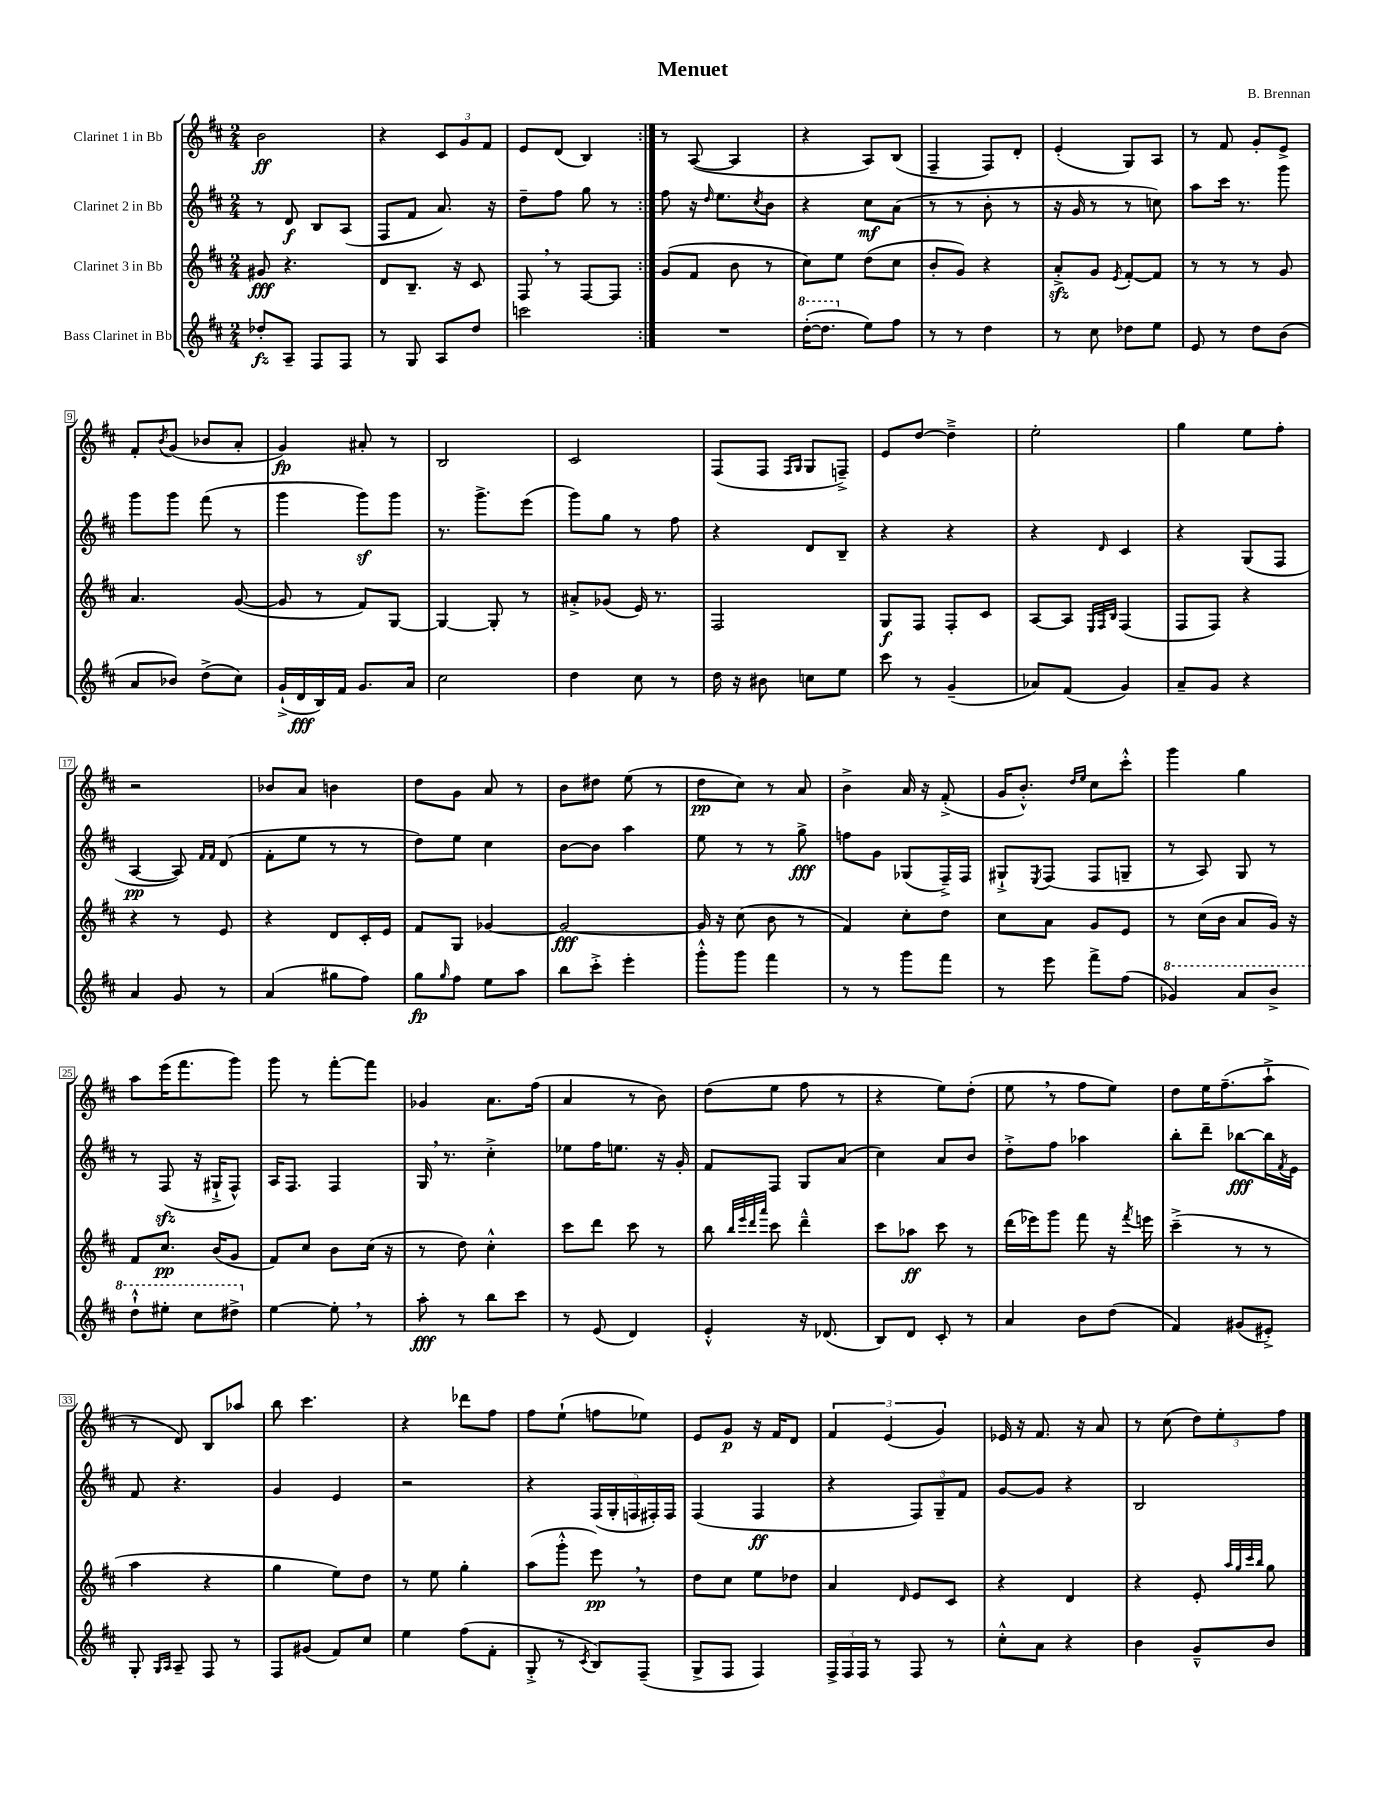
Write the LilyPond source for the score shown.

\header { title = "Menuet" composer = "B. Brennan" }
<<
\new StaffGroup <<
\new Staff = "s0" \with { instrumentName = "Clarinet 1 in Bb" } {
    \clef treble \key d \major \numericTimeSignature \time 2/4
    \repeat volta 2 { b'2\ff |
    r4 \tuplet 3/2 { cis'8 g'8 fis'8 } |
    e'8 d'8( b4) | }
    r8 a8~( a4 |
    r4 a8) b8( |
    fis4-- fis8) d'8-. |
    e'4-.( g8) a8 |
    r8 fis'8 g'8-. e'8-> |
    fis'8-. \acciaccatura { b'8 } g'8( bes'8 a'8-. |
    g'4\fp) ais'8-. r8 |
    b2 |
    cis'2 |
    fis8( fis8 \grace { fis16 g16 } g8 f8--->) |
    e'8 d''8~ d''4---> |
    e''2-. |
    g''4 e''8 fis''8-. |
    r2 |
    bes'8 a'8 b'4 |
    d''8 g'8 a'8 r8 |
    b'8 dis''8 e''8( r8 |
    d''8\pp cis''8) r8 a'8 |
    b'4-> a'16 r16 fis'8-.->( |
    g'16 b'8.-.-^) \grace { d''16 e''16 } cis''8 cis'''8-.-^ |
    g'''4 g''4 |
    a''8 e'''16( fis'''8. g'''8) |
    g'''8 r8 fis'''8~-. fis'''8 |
    ges'4 a'8. fis''16( |
    a'4 r8 b'8) |
    d''8( e''8 fis''8 r8 |
    r4 e''8) d''8-.( |
    e''8 \breathe r8 fis''8 e''8) |
    d''8 e''16 fis''8.--( a''8-!-> |
    r8 d'8) b8 aes''8 |
    b''8 cis'''4. |
    r4 des'''8 fis''8 |
    fis''8 e''8-!( f''8 ees''8) |
    e'8 g'8\p r16 fis'16 d'8 |
    \tuplet 3/2 { fis'4 e'4( g'4) } |
    ees'16 r16 fis'8. r16 a'8 |
    r8 cis''8( \tuplet 3/2 { d''8) e''8-. fis''8 } \bar "|." |
}
\new Staff = "s1" \with { instrumentName = "Clarinet 2 in Bb" } {
    \clef treble \key d \major \numericTimeSignature \time 2/4
    \repeat volta 2 { r8 d'8\f b8 a8( |
    fis8 fis'8 a'8.) r16 |
    d''8-- fis''8 g''8 r8 | }
    fis''8 r16 \grace { d''16 } e''8. \acciaccatura { cis''8 } b'8 |
    r4 cis''8\mf a'8( |
    r8 r8 b'8-. r8 |
    r16 g'16 r8 r8 c''8) |
    a''8 cis'''16 r8. g'''8 |
    g'''8 g'''8 fis'''8( r8 |
    g'''4 g'''8\sf) g'''8 |
    r8. g'''8.-> e'''8( |
    g'''8) g''8 r8 fis''8 |
    r4 d'8 b8-- |
    r4 r4 |
    r4 \grace { d'16 } cis'4 |
    r4 g8( fis8 |
    a4~\pp a8) \grace { fis'16 fis'16 } d'8( |
    fis'8-. e''8 r8 r8 |
    d''8) e''8 cis''4 |
    b'8~ b'8 a''4 |
    e''8 r8 r8 g''8->\fff |
    f''8 g'8 ges8( fis16--->) fis16 |
    gis8-!-> \acciaccatura { e8 } fis8( fis8 g8-- |
    r8 a8) g8 r8 |
    r8 fis8\sfz( r16 gis16-!-> fis8-^) |
    a16 fis8. fis4 |
    g16 \breathe r8. cis''4-.-> |
    ees''8 fis''16 e''8. r16 g'16-. |
    fis'8 fis8 g8 a'8( |
    cis''4) a'8 b'8 |
    d''8-.-> fis''8 aes''4 |
    b''8-. d'''8-- bes''8~\fff bes''16 \acciaccatura { fis'8 } e'16 |
    fis'8 r4. |
    g'4 e'4 |
    r2 |
    r4 \tuplet 5/4 { fis16( g16-. f16 fis16-.) fis16 } |
    fis4( fis4\ff |
    r4 \tuplet 3/2 { fis8) g8-- fis'8 } |
    g'8~ g'8 r4 |
    b2 \bar "|." |
}
\new Staff = "s2" \with { instrumentName = "Clarinet 3 in Bb" } {
    \clef treble \key d \major \numericTimeSignature \time 2/4
    \repeat volta 2 { gis'8\fff r4. |
    d'8 b8.-- r16 cis'8 |
    fis8 \breathe r8 fis8~ fis8 | }
    g'8( fis'8 b'8 r8 |
    cis''8) e''8 d''8( cis''8 |
    b'8-. g'8) r4 |
    a'8-.->\sfz g'8 \acciaccatura { e'8 } fis'8~-. fis'8 |
    r8 r8 r8 g'8 |
    a'4. g'8~( |
    g'8 r8 fis'8) g8~ |
    g4~ g8-. r8 |
    ais'8-.-> ges'8( e'16) r8. |
    fis2 |
    g8\f fis8 fis8-. cis'8 |
    a8~ a8 \grace { e32 fis32 b32 } fis4( |
    fis8 fis8) r4 |
    r4 r8 e'8 |
    r4 d'8 cis'16-. e'16 |
    fis'8 g8 ges'4~ |
    ges'2~\fff |
    ges'16 r16 cis''8( b'8 r8 |
    fis'4) cis''8-. d''8 |
    cis''8 a'8 g'8 e'8 |
    r8 cis''16( b'16 a'8 g'16) r16 |
    fis'8 cis''8.\pp b'16( g'8 |
    fis'8) cis''8 b'8 cis''16( r16 |
    r8 d''8) cis''4-.-^ |
    cis'''8 d'''8 cis'''8 r8 |
    b''8 \grace { b''32 e'''32 d'''32 a'''32 } cis'''8 d'''4---^ |
    cis'''8 aes''8\ff cis'''8 r8 |
    d'''16( ees'''16) g'''8 fis'''8 r16 \acciaccatura { fis'''8 } e'''16 |
    cis'''4--->( r8 r8 |
    a''4 r4 |
    g''4 e''8) d''8 |
    r8 e''8 g''4-. |
    a''8( g'''8-.-^ e'''8\pp) \breathe r8 |
    d''8 cis''8 e''8 des''8 |
    a'4 \grace { d'16 } e'8 cis'8 |
    r4 d'4 |
    r4 e'8-. \grace { a''32 g''32 cis'''32 b''32 } g''8 \bar "|." |
}
\new Staff = "s3" \with { instrumentName = "Bass Clarinet in Bb" } {
    \clef treble \key d \major \numericTimeSignature \time 2/4
    \repeat volta 2 { des''8-.\fz a8-- fis8 fis8 |
    r8 g8 a8 d''8 |
    c'''2 | }
    R2 |
    \ottava #1 d'''16~-.( d'''8. \ottava #0 e''8) fis''8 |
    r8 r8 d''4 |
    r8 cis''8 des''8 e''8 |
    e'8 r8 d''8 b'8( |
    a'8 bes'8) d''8->( cis''8) |
    g'16-!->( d'16\fff b16) fis'16 g'8. a'16 |
    cis''2 |
    d''4 cis''8 r8 |
    d''16 r16 bis'8 c''8 e''8 |
    cis'''8 r8 g'4--( |
    aes'8) fis'8( g'4) |
    a'8-- g'8 r4 |
    a'4 g'8 r8 |
    a'4( gis''8 fis''8) |
    g''8\fp \grace { g''16 } fis''8 e''8 a''8 |
    b''8 cis'''8-.-> e'''4-. |
    g'''8-.-^ g'''8 fis'''4 |
    r8 r8 g'''8 fis'''8 |
    r8 e'''8 fis'''8-> fis''8( |
    \ottava #1 ges''4) a''8 b''8-> |
    d'''8-!-^ eis'''8-. cis'''8 dis'''8-> \ottava #0 |
    e''4~ e''8-. \breathe r8 |
    a''8-.\fff r8 b''8 cis'''8 |
    r8 e'8( d'4) |
    e'4-.-^ r16 des'8.( |
    b8) d'8 cis'8-. r8 |
    a'4 b'8 d''8( |
    fis'4) gis'8( eis'8-.->) |
    g8-. \grace { g16 a16 } a8-- fis8 r8 |
    fis8 gis'8( fis'8) cis''8 |
    e''4 fis''8( fis'8-. |
    g8-.-> r8 \acciaccatura { cis'8 } b8) fis8--( |
    g8-> fis8 fis4) |
    \tuplet 3/2 { fis16-> fis16 fis16 } r8 fis8 r8 |
    cis''8-.-^ a'8 r4 |
    b'4 g'8---^ b'8 \bar "|." |
}
>>
>>
\layout { \context { \Score \override BarNumber.stencil = #(make-stencil-boxer 0.1 0.3 ly:text-interface::print) } }
